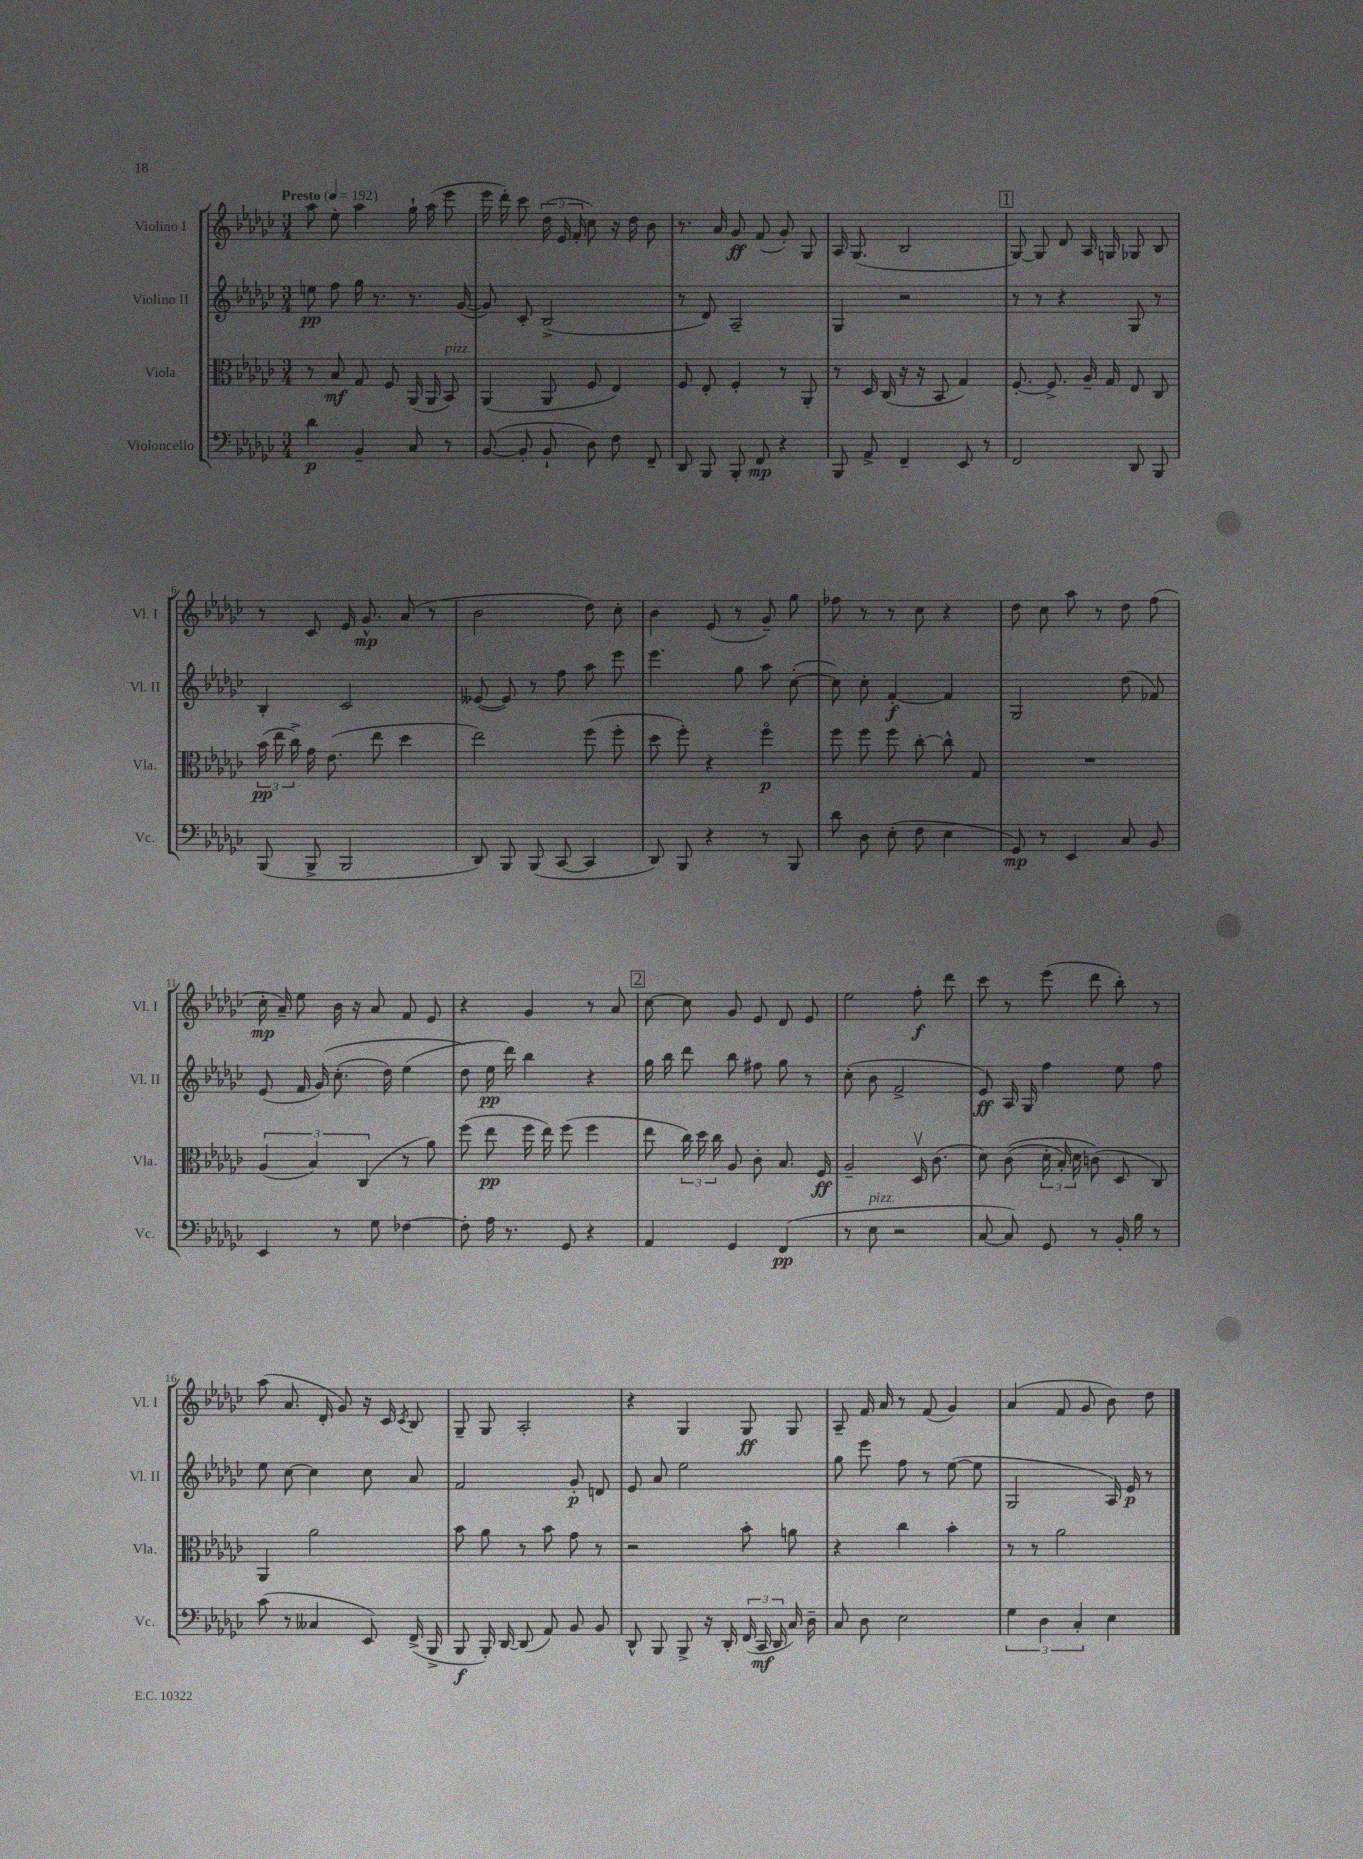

**kern	**kern	**kern	**kern
*staff4	*staff3	*staff2	*staff1
*clefF4	*clefC3	*clefG2	*clefG2
*k[b-e-a-d-g-c-]	*k[b-e-a-d-g-c-]	*k[b-e-a-d-g-c-]	*k[b-e-a-d-g-c-]
*M3/4	*M3/4	*M3/4	*M3/4
*MM192	*MM192	*MM192	*MM192
4d-\	8r	8ee\	8aa-\
.	8B-/	8ff\	8ee-'\
4BB-~/	8G-/	16gg-\	4aa-\
.	.	8.r	.
.	8F/	.	.
8C-/	(16AA-/	8.r	16gg-`\
.	16AA-/	.	(16aa-\
8r	8BB-/)	.	8eee-\
.	.	([16g-/	.
=	=	=	=
([8BB-/	(4AA-/	8g-/])	16eee-\
.	.	.	16ddd-'\)
8BB-'/]	.	8c-'/	8ccc-\
8BB-`/	8AA-/	(2B-^/	(24dd-\
.	.	.	24e-/
.	.	.	24f'/
8D-\)	8F/	.	8cc-\)
8F\	4E-/)	.	16r
.	.	.	16dd-\
8FF~/	.	.	8b-\
=	=	=	=
8DD-/	8F/	8r	8.r
8BBB-/	8E-'/	8d-/)	.
.	.	.	16a-/
8BBB-'/	4F'/	2A-~/	8g-/
8FF/	.	.	(8f/
4r	8r	.	8g-'/)
.	8AA-'/	.	8G-/
=	=	=	=
8BBB-/	8r	4G-/	16A-/
.	.	.	(8.G-/
8AA-^/	16D-/	.	.
.	(16C-/	.	.
4FF~/	16r	2r	2B-/
.	16r	.	.
.	8BB-/	.	.
8EE-/	4G-/)	.	.
8r	.	.	.
=	=	=	=
2FF/	[8.F'/	8r	[8G-/)
.	.	8r	8G-/]
.	8.F^/]	.	.
.	.	4r	8d-/
.	16A-~/	.	16A-/
.	16G-/	.	16G/
8DD-/	8E-/	8G-/	8G-/
8BBB-/	8C-/	8r	8B-/
=	=	=	=
(8BBB-/	(24b-\	4B-'/	8r
.	24ee-\	.	.
.	24cc-^\)	.	.
8BBB-^/	16g-\	.	8c-/
.	(8.e-\	.	.
2BBB-/	.	2c-/	16e-/
.	.	.	8.g-^^/
.	8ee-\	.	.
.	4dd-\	.	(8a-/
.	.	.	8r
=	=	=	=
8DD-/)	2ee-\)	([8e--/	2b-\
8BBB-/	.	8e--/])	.
(8BBB-/	.	8r	.
[8CC-/	.	8ff\	.
4CC-/]	(8ff\	8aa-\	8dd-\)
.	8ff'\	8eee-\	8cc-'\
=	=	=	=
8DD-/)	8dd-\	4.eee-\	4b-\
8BBB-/	8ff'\)	.	.
4r	4r	.	(8e-/
.	.	8gg-\	8r
8r	4ffo\	8aa-\	8g-~/)
8BBB-/	.	([8cc-'\	8gg-\
=	=	=	=
8d-\	8ff\	8cc-\])	8ff-\
8D-\	8ff\	8cc-'\	8r
(8E-'\	8ff\	[4f'/	8r
8F\	[8cc-'\	.	8cc-\
4E-\	8cc-^^\]	4f/]	4r
.	8G-/	.	.
=	=	=	=
8GG-/)	2.r	2G-/	8dd-\
8r	.	.	8cc-\
4EE-/	.	.	8aa-\
.	.	.	8r
8C-/	.	(8dd-\	8dd-\
8BB-/	.	8f-/)	(8ff\
=	=	=	=
4EE-/	(6A-/	(8e-/	16cc-'\
.	.	.	16a-~/)
.	.	16f/	8ee-\
.	6B-/)	.	.
.	.	&(16g-/)	.
8r	.	(8.cc-'\	16b-\
.	.	.	16r
.	(6C-/	.	.
8G-\	.	.	8a-/
.	.	16dd-\)	.
[4F-\	8r	(4ee-\	8f/
.	8a-\)	.	8e-/
=	=	=	=
8F-'\]	(8ff\	8dd-\&)	4r
16A-\	8ee-\	16ee-\	.
8.r	.	16ddd-\)	.
.	16ff\	4bb-\	4g-/
.	16ee-\)	.	.
8GG-/	(8ff\	.	.
4r	4ff\	4r	8r
.	.	.	8a-/
=	=	=	=
4AA-/	8ee-\	16gg-\	[8cc-\
.	.	16bb-\	.
.	24cc-\)	8ddd-\	8cc-\]
.	24dd-\	.	.
.	24cc-\	.	.
4GG-/	8A-/	8bb-\	8g-/
.	8c-'\	8ff#\	8e-/
(4FF/	8.B-/	8gg-\	8d-/
.	.	8r	8e-/
.	16F/	.	.
=	=	=	=
8r	2A-~/	(8cc-'\	2ee-\
8E-\	.	8b-\	.
2r	.	2f^/	.
.	16D-v/	.	8ff'\
.	(8.c-\	.	.
.	.	.	8ddd-\
=	=	=	=
[8C-/	8d-\)	8e-/)	8ccc-\
8C-/])	&((8c-\	16A-/	8r
.	.	16G-/	.
8GG-/	24d-'\	4ff\	(8eee-\
.	24B-'/)	.	.
.	24d-\	.	.
8r	(8c\&)	.	8ddd-\
16BB-'/	8D-/	8ee-\	8bb-'\)
16B-\	.	.	.
8r	8C-/)	8ff\	8r
=	=	=	=
(8c-\	4AA-/	8ee-\	(8aa-\
8r	.	[8cc-\	8.a-/
4C--/	2a-\	4cc-\]	.
.	.	.	16d-'/
.	.	.	8g-/)
8EE-/)	.	8cc-\	16r
.	.	.	16c-/
.	.	.	8qc-/
(16FF^/	.	8a-/	8B-/
16BBB-^/	.	.	.
=	=	=	=
8BBB-/	8b-\	2f/	8G-~/
16BBB-'/)	8a-\	.	8G-/
[16DD-/	.	.	.
(8DD-/]	8r	.	2A-'/
8AA-/)	8b-\	.	.
8BB-/	8g-\	8g-'/	.
8BB-/	8r	8d/	.
=	=	=	=
8DD-^^/	2r	8e-/	4r
8BBB-/	.	8a-/	.
8BBB-^/	.	2ee-\	4G-/
16r	.	.	.
16DD-'/	.	.	.
(24FF/	8b-'\	.	8G-/
24CC-/	.	.	.
24DD-/	.	.	.
16C-/)	8a\	.	8G-/
16D-~\	.	.	.
=	=	=	=
8C-/	4r	8gg-\	8A-~/
8D-\	.	8eee-\	16f/
.	.	.	16a-/
2E-\	4cc-\	8ff\	8r
.	.	8r	(8f/
.	4b-'\	([8ee-\	4g-/)
.	.	8ee-\]	.
=	=	=	=
6G-\	8r	2G-/	(4a-/
.	8r	.	.
6D-\	.	.	.
.	2a-\	.	8f/
6C-'/	.	.	.
.	.	.	8g-/
4E-\	.	16A-/)	8b-\)
.	.	16e-/	.
.	.	8r	8dd-\
==	==	==	==
*-	*-	*-	*-
